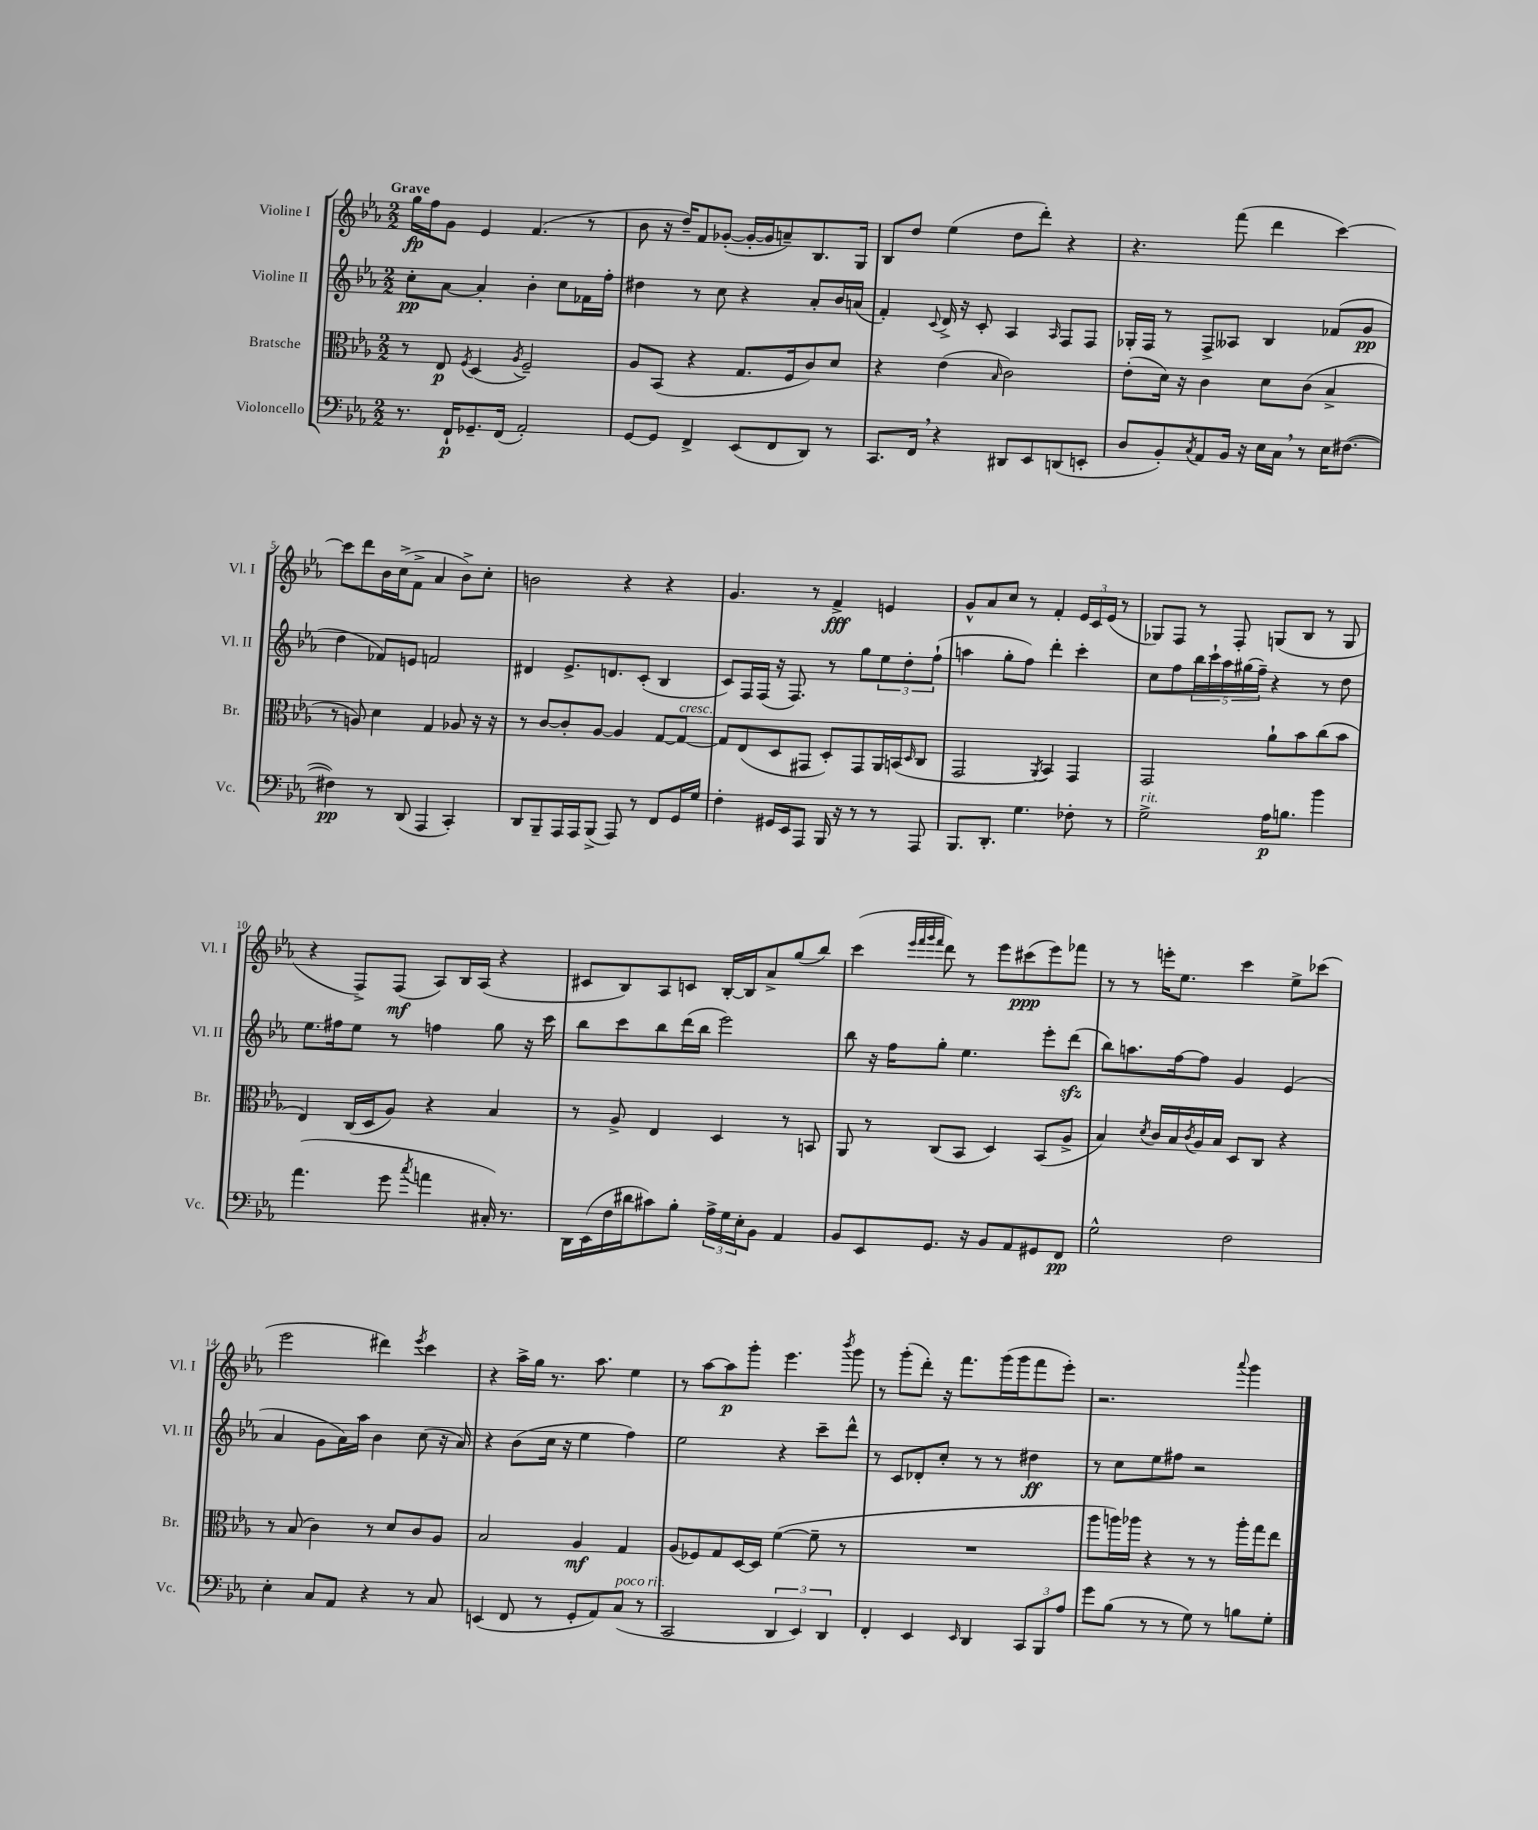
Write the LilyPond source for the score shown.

<<
\new StaffGroup <<
\new Staff = "s0" \with { instrumentName = "Violine I" shortInstrumentName = "Vl. I" } {
    \clef treble \key ees \major \numericTimeSignature \time 2/2 \tempo "Grave"
    g''16\fp f''16 g'8 ees'4 f'4.( r8 |
    bes'8 r16 d''16--) f'8 ges'8~-.( ges'16~-. ges'16 a'8--) bes8. g16 |
    bes8 d''8 ees''4( d''8 d'''8-.) r4 |
    r4. f'''8( d'''4 c'''4~) |
    c'''8 d'''8 bes'16 c''16->( f'8-> aes'4 bes'8->) c''8-. |
    b'2 r4 r4 |
    g'4. r8 f'4->\fff e'4 |
    g'8-^ aes'8 c''8 r8 f'4-. \tuplet 3/2 { ees'16 c'16 ees'16( } r8 |
    ges8) f8 r8 f8-. g8( bes8 r8 g8 |
    r4 f8->) f8\mf( aes8) bes16 aes16( r4 |
    cis'8 bes8) aes8 c'8 bes16~-. bes16 aes'8-> g''8( bes''8) |
    c'''4( \grace { ees'''32 f'''32 g'''32 f'''32 } d'''8) r8 ees'''8 cis'''8\ppp( ees'''8) fes'''8 |
    r8 r8 e'''16-. ees''8. c'''4 ees''8-> ces'''8( |
    ees'''2 dis'''4) \acciaccatura { ees'''8 } c'''4 |
    r4 aes''16-> g''16 r8. aes''8. ees''4 |
    r8 aes''8~ aes''8\p g'''8-. ees'''4. \acciaccatura { bes'''8 } g'''8 |
    r8 g'''8-.( d'''8-.) r16 f'''8. g'''16( g'''16 f'''8 ees'''8-.) |
    r2. \appoggiatura { aes'''8 } g'''4 \bar "|." |
}
\new Staff = "s1" \with { instrumentName = "Violine II" shortInstrumentName = "Vl. II" } {
    \clef treble \key ees \major \numericTimeSignature \time 2/2
    c''8-.\pp aes'8~ aes'4-. bes'4-. c''8 fes'16 f''16-. |
    dis''4 r8 c''8 r4 aes'8-. bes'16 a'16( |
    f'4-.) \appoggiatura { c'8 } d'16-> r16 c'8-. aes4 \grace { aes16 } f8 f8 |
    ges16-. f16 r8 f8-> aeses8 bes4 fes'8( g'8\pp |
    d''4 fes'8) e'8 f'2 |
    dis'4 ees'8.-> d'8. c'8-.( bes4 |
    c'8) f16 f16( r16 f8.) r8 g''8 \tuplet 3/2 { ees''8 d''8-. f''8-!( } |
    a''4 g''8-. f''8) d'''4-. c'''4-. |
    c''8 f''8 \tuplet 5/4 { bes''16 c'''16-! aes''16 gis''16( f''16--) } r4 r8 d''8 |
    ees''8. fis''16 ees''8 r8 f''4 g''8 r16 c'''16 |
    bes''8 c'''8 bes''8 d'''16( bes''16 ees'''2) |
    bes''8 r16 f''16 g''8-. ees''4. ees'''8-. d'''8\sfz( |
    bes''8) a''8. f''16~ f''8 g'4 ees'4( |
    aes'4 g'8 aes'16) aes''16 bes'4 c''8( r16 aes'16) |
    r4 bes'8( c''16 r16 ees''4 f''4) |
    ees''2 r4 c'''8-- d'''8-^ |
    r8 c'8 des'8-. c''8-. r8 r8 dis''4\ff |
    r8 c''8 ees''8 fis''8 r2 \bar "|." |
}
\new Staff = "s2" \with { instrumentName = "Bratsche" shortInstrumentName = "Br." } {
    \clef alto \key ees \major \numericTimeSignature \time 2/2
    r8 ees8\p \acciaccatura { f8 } d4( \acciaccatura { aes8 } f2--) |
    aes8 bes,8( r4 g8. f16 c'8) d'8 |
    r4 ees'4( \grace { bes16 } c'2) |
    ees'8-.( d'16) r16 c'4 d'8 c'8( bes4-> |
    r8 a8) d'4 g4 aes8 r16 r16 |
    r8 c'8~ c'8-. aes8~ aes4 g8~ g8~^\markup { \italic "cresc." } |
    g8 ees8( d8 gis,8 d8-.) gis,8 aes,16 b,16( \grace { d16 } c8 |
    g,2 \acciaccatura { aes,8 } bes,4) g,4 |
    g,2 aes'8-! bes'8 c''8( bes'8 |
    ees4) c16( d16 aes8) r4 bes4 |
    r8 aes8-> ees4 d4 r8 b,8 |
    aes,8 r8 c8( bes,8 d4) bes,8( aes8-> |
    bes4) \acciaccatura { d'8 } c'16 bes16 \acciaccatura { c'8 } aes16 bes16 d8 c8 r4 |
    r8 bes8( c'4) r8 d'8 c'8 aes8 |
    bes2 aes4\mf g4 |
    aes8( fes8) g8 d16~ d16 f'4~( f'8-- r8 |
    R1 |
    aes''8 a''16) aes''16 r4 r8 r8 aes''16-. g''16 ees''8 \bar "|." |
}
\new Staff = "s3" \with { instrumentName = "Violoncello" shortInstrumentName = "Vc." } {
    \clef bass \key ees \major \numericTimeSignature \time 2/2
    r8. f,16-!\p ges,8.-- f,16( aes,2-.) |
    g,8~ g,8 f,4-> ees,8( f,8 d,8) r8 |
    c,8. f,16 \breathe r4 dis,8 ees,8 d,8( e,8-. |
    d8 bes,8-.) \acciaccatura { c8 } aes,8 bes,16 r16 ees16 c16 \breathe r8 ees16 fis8.~( |
    fis4\pp) r8 d,8( aes,,4 c,4-.) |
    d,8 bes,,8-- aes,,16 aes,,16 bes,,8->( aes,,8) r8 f,8 g,16 g16 |
    f4-. gis,16 ees,16 aes,,8 bes,,16 r16 r8 r8 aes,,8 |
    bes,,8. d,8.-. g4. fes8-. r8 |
    g2->^\markup { \italic "rit." } aes16\p b8. bes'4 |
    aes'4.( g'8 \acciaccatura { c''8 } a'4 cis16-.) r8. |
    d,16 ees,16( f16 dis'16 cis'8) bes8-. \tuplet 3/2 { aes16-> g16 ees16-. } bes,8 aes,4 |
    bes,8 ees,8 g,8. r16 bes,8 aes,8 gis,8 f,8\pp |
    g2-^ f2 |
    ees4-. c8 aes,8 r4 r8 c8 |
    e,4( f,8 r8 g,8-. aes,8) c8^\markup { \italic "poco rit." }( r8 |
    c,2 \tuplet 3/2 { d,4 ees,4) d,4 } |
    f,4-. ees,4 \grace { ees,16 } d,4 \tuplet 3/2 { c,8 bes,,8 aes8 } |
    g'8 bes8( r8 r8 g8) r8 b8 g8-. \bar "|." |
}
>>
>>
